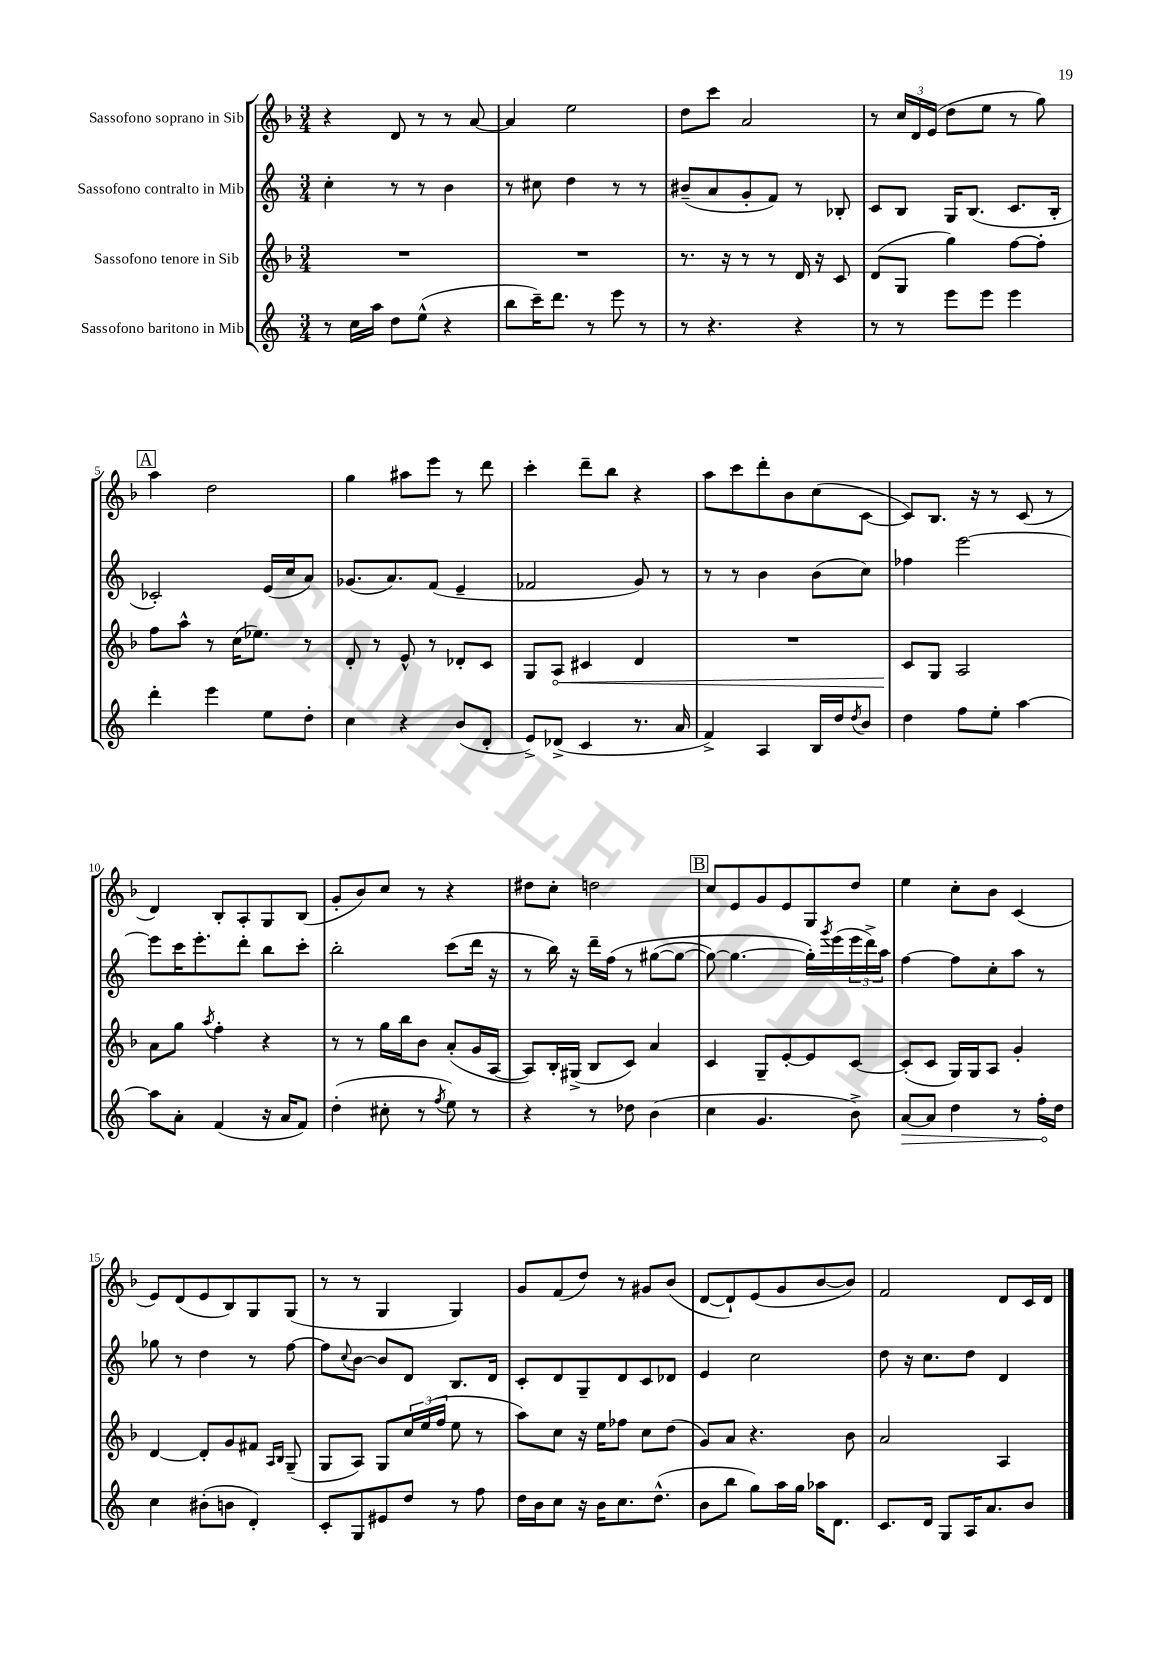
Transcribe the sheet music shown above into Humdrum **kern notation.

**kern	**dynam	**kern	**dynam	**kern	**kern
*part4	*part4	*part3	*part3	*part2	*part1
*staff4	*staff4	*staff3	*staff3	*staff2	*staff1
*I"Sassofono baritono in Mib	*	*I"Sassofono tenore in Sib	*	*I"Sassofono contralto in Mib	*I"Sassofono soprano in Sib
*clefG2	*	*clefG2	*	*clefG2	*clefG2
*k[]	*	*k[b-]	*	*k[]	*k[b-]
*M3/4	*	*M3/4	*	*M3/4	*M3/4
=1	=1	=1	=1	=1	=1
8r	.	2.r	.	4cc'\	4r
16cc\LL	.	.	.	.	.
16aa\JJ	.	.	.	.	.
8dd\L	.	.	.	8r	8d/
(8ee^^\J	.	.	.	8r	8r
4r	.	.	.	4b\	8r
.	.	.	.	.	[8a/
=2	=2	=2	=2	=2	=2
8bb\L	.	2.r	.	8r	4a/]
16ccc~\K)	.	.	.	8cc#X\	.
8.ddd\J	.	.	.	.	.
.	.	.	.	4dd\	2ee\
8r	.	.	.	.	.
8eee\	.	.	.	8r	.
8r	.	.	.	8r	.
=3	=3	=3	=3	=3	=3
8r	.	8.r	.	(8b#X~/L	8dd\L
4.r	.	.	.	8a/	8ccc\J
.	.	16r	.	.	.
.	.	8r	.	8g'/	2a/
.	.	8r	.	8f/J)	.
4r	.	16d/	.	8r	.
.	.	16r	.	.	.
.	.	8c/	.	8B-X'/	.
=4	=4	=4	=4	=4	=4
8r	.	(8d/L	.	8c/L	8r
8r	.	8G/J	.	8B/J	24cc/LL
.	.	.	.	.	24d/
.	.	.	.	.	(24e/JJ
8eee\L	.	4gg\)	.	16G/KL	8dd\L
.	.	.	.	(8.B/J	.
8eee\J	.	.	.	.	8ee\J
4eee\	.	[8ff\L	.	8.c/L	8r
.	.	8ff'\J]	.	.	8gg\)
.	.	.	.	16B'/Jk	.
!!LO:LB:g=z
!!LO:REH:place=s1:t=A
=5	=5	=5	=5	=5	=5
4ddd'\	.	8ff\L	.	2c-X'/)	4aa\
.	.	8aa^^\J	.	.	.
4eee\	.	8r	.	.	2dd\
.	.	(16cc\KL	.	.	.
.	.	8.ee-X\J)	.	.	.
8ee\L	.	.	.	(16e/LL	.
.	.	.	.	16cc/J	.
8dd'\J	.	8r	.	8a/J)	.
=6	=6	=6	=6	=6	=6
4cc\	.	8d'/	.	(8.g-X/L	4gg\
.	.	8r	.	.	.
.	.	.	.	8.a/)	.
4r	.	8e^^/	.	.	8aa#X\L
.	.	8r	.	(8f/J	8eee\J
(8b/L	.	8d-X'/L	.	4e~/	8r
8d'/J	.	8c/J	.	.	8ddd\
=7	=7	=7	=7	=7	=7
8e^/L)	.	8G/L	.	2f-X/	4ccc'\
!	!	!	!LO:HP:b	!	!
(8d-X^/J	.	8A/J	<	.	.
4c/	.	4c#X/	.	.	8ddd~\L
.	.	.	.	.	8bb-\J
8.r	.	4d/	.	8g/)	4r
.	.	.	.	8r	.
16a/	.	.	.	.	.
=8	=8	=8	=8	=8	=8
4f^/)	.	2.r	.	8r	8aa\L
.	.	.	.	8r	8ccc\
4A/	.	.	.	4b\	8ddd'\
.	.	.	.	.	8b-\
16B/LL	.	.	.	(8b\L	(8cc\
16dd/J	.	.	.	.	.
8qdd/	.	.	.	.	.
8b/J	.	.	.	8cc\J)	[8c\J
=9	=9	=9	=9	=9	=9
4dd\	.	8c/L	.	4ff-X\	8c/L])
.	.	8G/J	[	.	8.B-/J
8ff\L	.	2A/	.	[2eee\	.
.	.	.	.	.	16r
8ee'\J	.	.	.	.	8r
[4aa\	.	.	.	.	(8c/
.	.	.	.	.	8r
!!LO:LB:g=z
=10	=10	=10	=10	=10	=10
8aa\L]	.	8a\L	.	8eee\L]	4d/)
8a'\J	.	8gg\J	.	16ccc\K	.
.	.	.	.	8.eee'\	.
.	.	8qaa/	.	.	.
(4f/	.	4ff'\	.	.	8B-'/L
.	.	.	.	8ddd'\J	8A'/
16r	.	4r	.	8bb\L	8G/
16a/KL	.	.	.	.	.
8f/J)	.	.	.	8ccc'\J	(8B-/J
=11	=11	=11	=11	=11	=11
(4dd'\	.	8r	.	2bb'\	8g'/L
.	.	8r	.	.	8b-/)
8cc#X'\	.	16gg\LL	.	.	8cc/J
.	.	16bb-\J	.	.	.
8r	.	8b-\J	.	.	8r
8qff/	.	.	.	.	.
8ee\)	.	(8a'/L	.	(8ccc\L	4r
8r	.	16g/L	.	16ddd\Jk	.
.	.	[16A/JJ	.	16r	.
=12	=12	=12	=12	=12	=12
4r	.	8A/L])	.	8r	8dd#X\L
.	.	16B-'/L	.	16bb\)	8cc'\J
.	.	(16G#X^/JJ	.	16r	.
8r	.	8B-/L	.	16ddd~\LL	2ddn\
.	.	.	.	(16ff\JJ	.
8dd-X\	.	8c/J)	.	8r	.
(4b\	.	4a/	.	([8gg#X\L	.
.	.	.	.	8gg#\J_	.
!!LO:REH:place=s1:t=B
=13	=13	=13	=13	=13	=13
4cc\	.	4c/	.	8gg#\_)	8cc/L
.	.	.	.	4.gg#\_	8e/
4.g/	.	8G~/L	.	.	8g/
.	.	[8e'/	.	.	8e/
.	.	8e/]	.	16gg#'\LL])	8G/
.	.	.	.	8qggg/	.
.	.	.	.	(16eee\	.
8b^\)	.	[8c/J	.	24eee\	8dd/J
.	.	.	.	24ddd^\)	.
.	.	.	.	24aa\JJ	.
=14	=14	=14	=14	=14	=14
!	!LO:HP:b	!	!	!	!
[8a/L	>	(8c'/L]	.	[4ff\	4ee\
8a/J]	.	8c/J	.	.	.
4dd\	.	16G/LL)	.	8ff\L]	8cc'\L
.	.	16G/J	.	.	.
.	.	8A/J	.	8cc'\	8b-\J
8r	.	4g'/	.	8aa\J	(4c/
16ff'\LL	.	.	.	8r	.
16dd\JJ	]	.	.	.	.
!!LO:LB:g=z
=15	=15	=15	=15	=15	=15
4cc\	.	[4d/	.	8gg-X\	8e/L)
.	.	.	.	8r	(8d/
(8b#X'\L	.	8d'/L]	.	4dd\	8e/
8bn\J	.	8g/	.	.	8B-/)
4d'/)	.	8f#X/J	.	8r	8G/
.	.	16qqA/LL	.	.	.
.	.	16qqB-/JJ	.	.	.
.	.	(8G~/	.	[8ff\	(8G/J
=16	=16	=16	=16	=16	=16
8c'/L	.	8G/L	.	8ff\L]	8r
.	.	.	.	8qqcc/	.
8G/	.	8A/J)	.	[8b\J	8r
8e#X/	.	8G/L	.	8b/L]	4G/
8dd/J	.	24cc/L	.	8d/J	.
.	.	(24ee/	.	.	.
.	.	24ff/JJ	.	.	.
8r	.	8ee\	.	8.B/L	4G/)
8ff\	.	8r	.	.	.
.	.	.	.	16d/Jk	.
=17	=17	=17	=17	=17	=17
16dd\LL	.	8aa\L)	.	8c'/L	8g/L
16b\J	.	.	.	.	.
8cc\J	.	8cc\J	.	8d/	(8f/
16r	.	16r	.	8G~/	8dd/J)
16b\KL	.	16ee\KL	.	.	.
8.cc\	.	8ff-X\J	.	8d/	8r
.	.	8cc\L	.	8c/	8g#X/L
(8.dd^^\J	.	.	.	.	.
.	.	(8dd\J	.	8d-X/J	(8b-/J
=18	=18	=18	=18	=18	=18
8b\L	.	8g/L)	.	4e/	[8d/L
8bb\J	.	8a/J	.	.	8d`/])
8gg\L)	.	4.r	.	2cc\	(8e/
16aa\L	.	.	.	.	8g/
16gg\JJ	.	.	.	.	.
16aa-X\KL	.	.	.	.	[8b-/
8.d\J	.	.	.	.	.
.	.	8b-\	.	.	8b-/J])
=19	=19	=19	=19	=19	=19
8.c/L	.	2a/	.	8dd\	2f/
.	.	.	.	16r	.
16d/Jk	.	.	.	8.cc\L	.
8G/L	.	.	.	.	.
16A/K	.	.	.	8dd\J	.
8.a/	.	.	.	.	.
.	.	4A/	.	4d/	8d/L
8b/J	.	.	.	.	16c/L
.	.	.	.	.	16d/JJ
==	==	==	==	==	==
*-	*-	*-	*-	*-	*-
